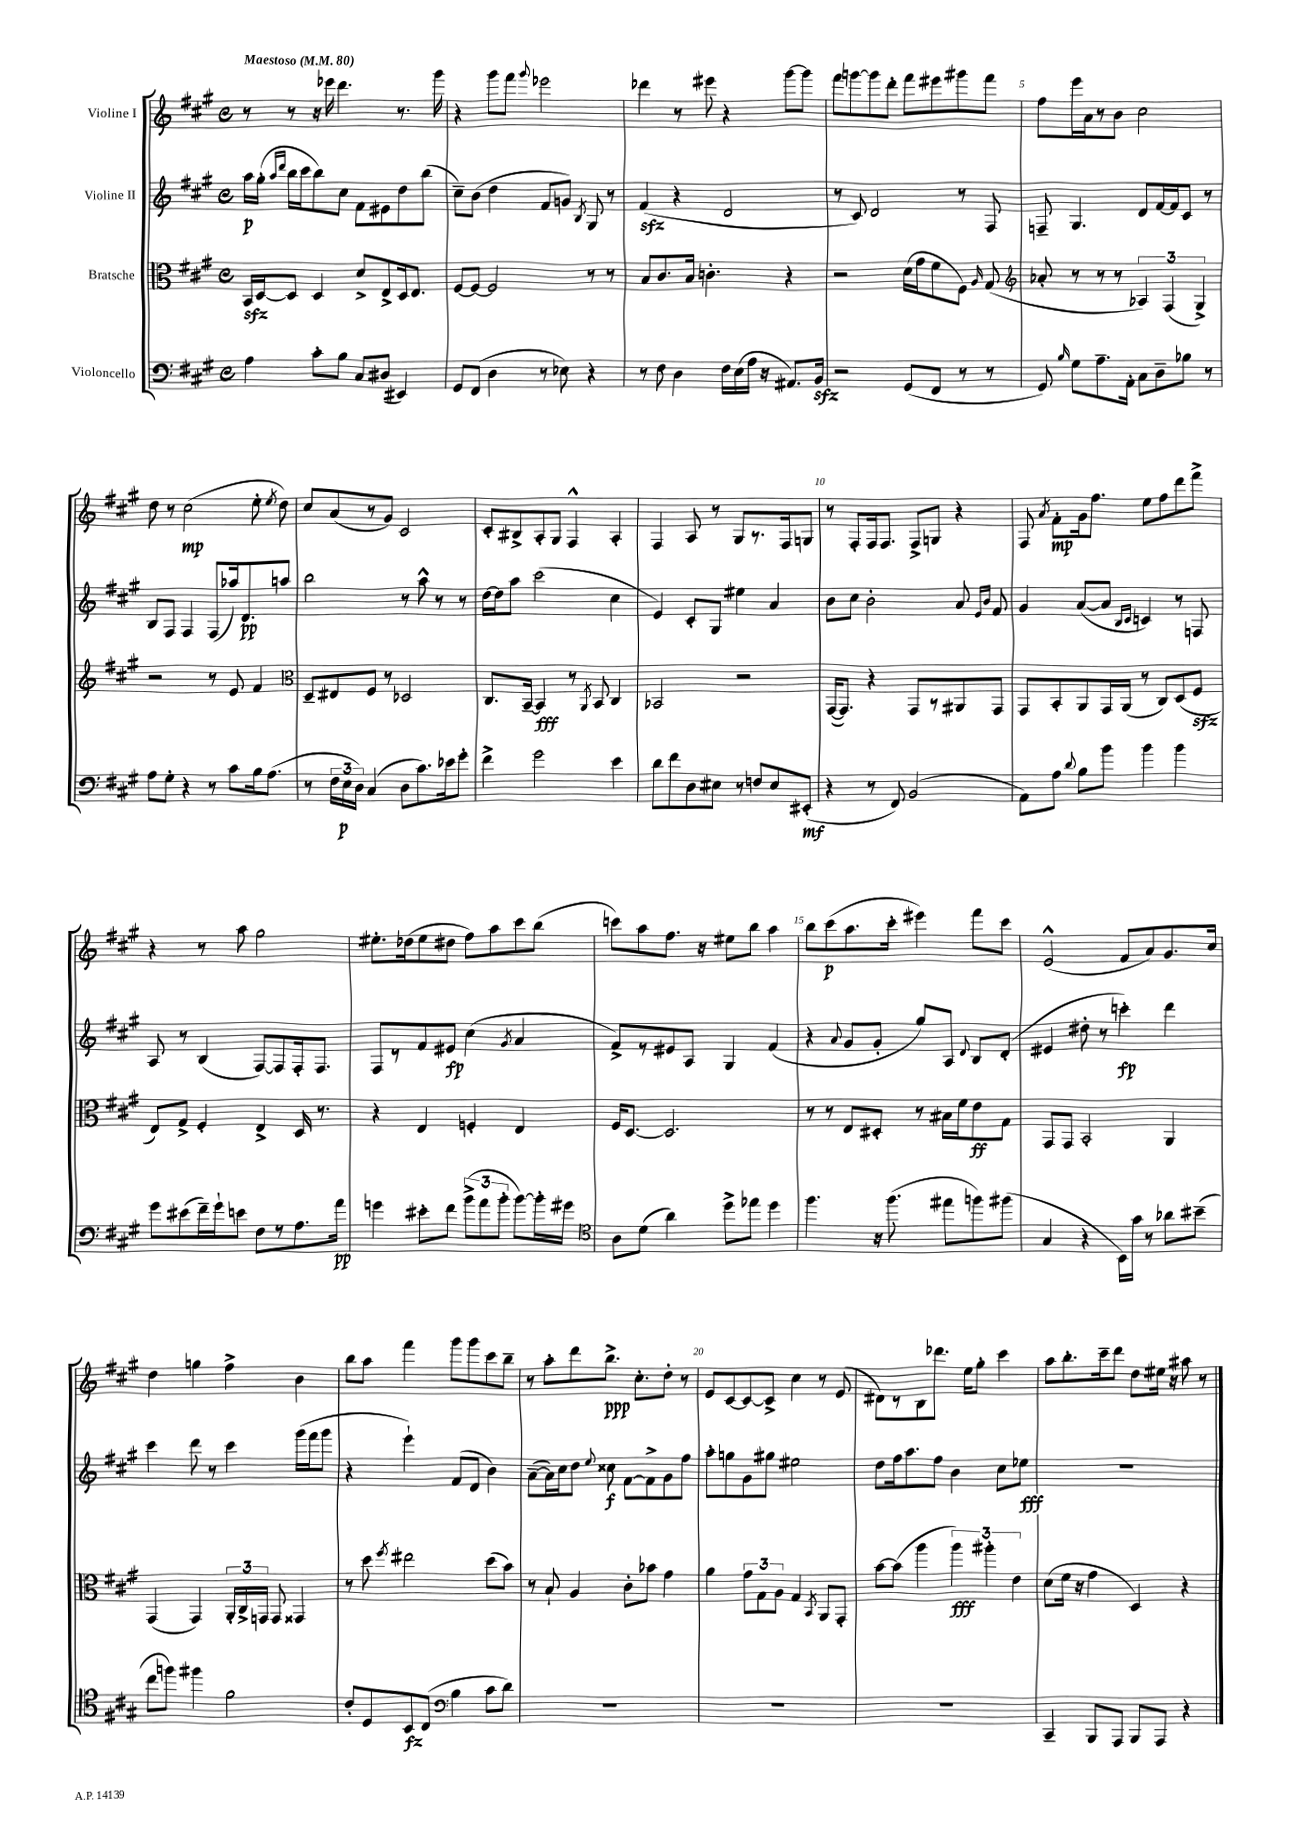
<<
\new StaffGroup <<
\new Staff = "s0" \with { instrumentName = "Violine I" } {
    \clef treble \key a \major \defaultTimeSignature \time 4/4 \tempo "Maestoso" 4 = 80
    \autoBeamOff r8 r8 r16 ees'''16 d'''4. r8. gis'''16 |
    r4 gis'''8[ fis'''8] \appoggiatura { gis'''8 } ees'''2 |
    des'''4 r8 eis'''8 r4 gis'''8[~ gis'''8] |
    fis'''8[ g'''8~ g'''8 d'''8]-. fis'''8[ eis'''8 gis'''8 fis'''8] |
    fis''8[ e'''16 a'16 r8 b'8] cis''2 |
    d''8 r8 cis''2\mp( e''8-. \acciaccatura { e''8 } d''8) |
    cis''8[ a'8( r8 gis'8]) cis'2 |
    cis'8[-. bis8-> a8-. gis8] fis4-^ a4-. |
    fis4 a8 r8 gis8[ r8. fis16 g8] |
    r8 fis8[-. fis16 fis8.] fis8[-> g8] r4 |
    fis8 \acciaccatura { a'8 } fis'8[-.\mp gis'16 fis''8.] e''8[ fis''8 d'''8 fis'''8]-> |
    r4 r8 a''8 gis''2 |
    eis''8.[-. des''16( eis''8 dis''8] fis''8[) a''8 cis'''8 b''8]( |
    c'''8[) a''8 fis''8.] r16 eis''8[ b''8] a''4 |
    b''8[ cis'''8\p( a''8. cis'''16]-. eis'''4) fis'''8[ cis'''8] |
    e'2-^( fis'8[ a'8) gis'8. cis''16] |
    d''4 g''4 fis''4-> b'4 |
    b''8[ a''8] fis'''4 gis'''8[ gis'''8 cis'''8 b''8]-- |
    r8 a''8[-. d'''8 b''8.]->\ppp cis''8.[-. d''8]-. r8 |
    e'8[ cis'8~ cis'8~ cis'8]-> cis''4 r8 e'8( |
    dis'8[) r8 b8 des'''8.] e''16[ gis''8]-. cis'''4 |
    a''8[ b''8.-. cis'''16-- d'''8] d''8[ eis''16] r16 ais''8 r8 \bar "|." |
}
\new Staff = "s1" \with { instrumentName = "Violine II" } {
    \clef treble \key a \major \defaultTimeSignature \time 4/4
    \autoBeamOff a''16[\p gis''16]-.( \grace { a''16[ d'''16] } b''16[ cis'''16 b''8) cis''8] fis'8[ eis'8 d''8 b''8]( |
    cis''8[--) b'8]( d''4 fis'8[ g'8]) \acciaccatura { b8 } gis8 r8 |
    fis'4\sfz( r4 d'2 |
    r8 cis'8) d'2 r8 fis8 |
    f8-- gis4. d'8[ fis'16~ fis'16 cis'8] r8 |
    b8[ fis8] fis4 fis8[( aes''16) d'8.\pp a''8] |
    b''2 r8 a''8-^ r8 r8 |
    d''16[~ d''16 a''8] cis'''2( cis''4 |
    e'4) cis'8[-. gis8] eis''4 a'4 |
    b'8[ cis''8] b'2-. a'8 \grace { e'16[ b'16] } fis'8 |
    gis'4 a'8[~( a'8] \grace { b16[ cis'16] } c'4) r8 f8 |
    a8 r8 b4( fis8[~) fis8 fis16-. fis8.] |
    fis8[ r8 fis'8 eis'8]\fp cis''4( \acciaccatura { gis'8 } a'4 |
    fis'8[->) r8 eis'8 a8] gis4 fis'4( |
    r4 \appoggiatura { a'8 } gis'8[ gis'8]-. gis''8[) a8] \appoggiatura { d'8 } b8[ d'8]-.( |
    eis'4 dis''8-. r8 c'''4-.\fp) d'''4 |
    cis'''4 d'''8 r8 cis'''4 gis'''16[( fis'''16 gis'''8] |
    r4 e'''4-!) fis'8[( d'8] b'4) |
    a'8[~--( a'16) cis''16 d''8] \appoggiatura { e''8 } cisis''8\f fis'8[~ fis'8-> gis'8 fis''8] |
    a''8[-. g''8 gis'8 gis''8] eis''2 |
    d''8[ fis''16 a''8. fis''8] b'4 cis''8[ ees''8]\fff |
    R1 \bar "|." |
}
\new Staff = "s2" \with { instrumentName = "Bratsche" } {
    \clef alto \key a \major \defaultTimeSignature \time 4/4
    \autoBeamOff b,16[\sfz d16~ d8] d4 d'8[-> e8-> d16 e8.] |
    fis8[~ fis8]~ fis2 r8 r8 |
    b8[ cis'8. b16] c'4.-. r4 |
    r2 d'16[( gis'16 fis'8 fis8]) \grace { a16 } gis8( |
    \clef treble aes'8-. r8 r8 r8 \tuplet 3/2 { aes4) fis4( gis4->) } |
    r2 r8 e'8 fis'4 |
    \clef alto d8[-- eis8 fis8] r8 des2 |
    cis8.[ b,16]~-- b,4\fff r8 \acciaccatura { a,8 } b,8 cis4 |
    bes,2 r2 |
    gis,16[~( gis,8.]) r4 gis,8[ r8 ais,8 gis,8] |
    gis,8[ b,8-. a,8 gis,16 a,16]( r8 cis8[) d8( fis8]\sfz |
    e8[) gis8]-> fis4-. e4-> d16 r8. |
    r4 e4 f4-. e4 |
    fis16[ d8.]~ d2. |
    r8 r8 e8[ dis8]-. r8 bis16[ fis'16 e'8\ff gis8] |
    gis,8[ gis,8] b,2-. a,4 |
    gis,4( gis,4) \tuplet 3/2 { a,16[-. cis16-> g,16] } g,8 gisis,4 |
    r8 d''8 \acciaccatura { fis''8 } eis''2 d''8[( b'8]) |
    r8 b8-! a4 cis'8[-. bes'8] gis'4 |
    a'4 \tuplet 3/2 { gis'8[ gis8 a8] } gis4 \acciaccatura { b,8 } a,8[ gis,8]-. |
    b'8[~ b'8]( a''4 \tuplet 3/2 { a''4\fff) ais''4-. e'4 } |
    d'8[( fis'16] r16 gis'4 d4) r4 \bar "|." |
}
\new Staff = "s3" \with { instrumentName = "Violoncello" } {
    \clef bass \key a \major \defaultTimeSignature \time 4/4
    \autoBeamOff a4 cis'8[-. b8] cis8[ dis8]( eis,4) |
    gis,8[ fis,8]( d4 r8 ees8) r4 |
    r8 fis8 d4 fis16[ e16( a16] r16 ais,8.[) b,16]\sfz |
    r2 gis,8[( fis,8] r8 r8 |
    gis,8) \grace { b16 } gis8[ a8.-- a,16]-. cis8[ d8-- bes8] r8 |
    a8[ gis8]-. r4 r8 cis'8[ b16 a8.]( |
    r8 \tuplet 3/2 { fis16[ e16\p d16]) } cis4( d8[ cis'8.) ees'16 gis'8]-. |
    fis'4-> gis'2 e'4 |
    d'8[ fis'8 d8 eis8] r8 f8[ eis8 eis,8]-.\mf( |
    r4 r8 fis,8) b,2( |
    a,8[) a8] \appoggiatura { d'8 } b8[ b'8] b'4 b'4 |
    gis'8[ eis'8( fis'16--) gis'16-! e'8] fis8[ r8 a8. a'16]\pp |
    g'4 eis'8[-. fis'8] \tuplet 3/2 { b'8[->( a'8 b'8]-. } b'8[~) b'16-. gis'16] |
    \clef tenor a8[ d'8]( a'4) d''8[-> ees''8] d''4 |
    fis''4. r16 fis''8.( eis''8[ f''8) fis''8]( |
    gis4 r4 b,16[) gis'16] r8 aes'8[ bis'8]--( |
    cis''8[ f''8]) fis''4 fis'2 |
    cis'8[-. d8 b,8\fz cis8]( \clef bass b4 cis'8[ d'8]) |
    R1 |
    R1 |
    R1 |
    cis,4-- b,,8[ a,,8] b,,8[ a,,8] r4 \bar "|." |
}
>>
>>
\layout { \context { \Score \override BarNumber.break-visibility = ##(#f #t #t) barNumberVisibility = #(every-nth-bar-number-visible 5) } }
